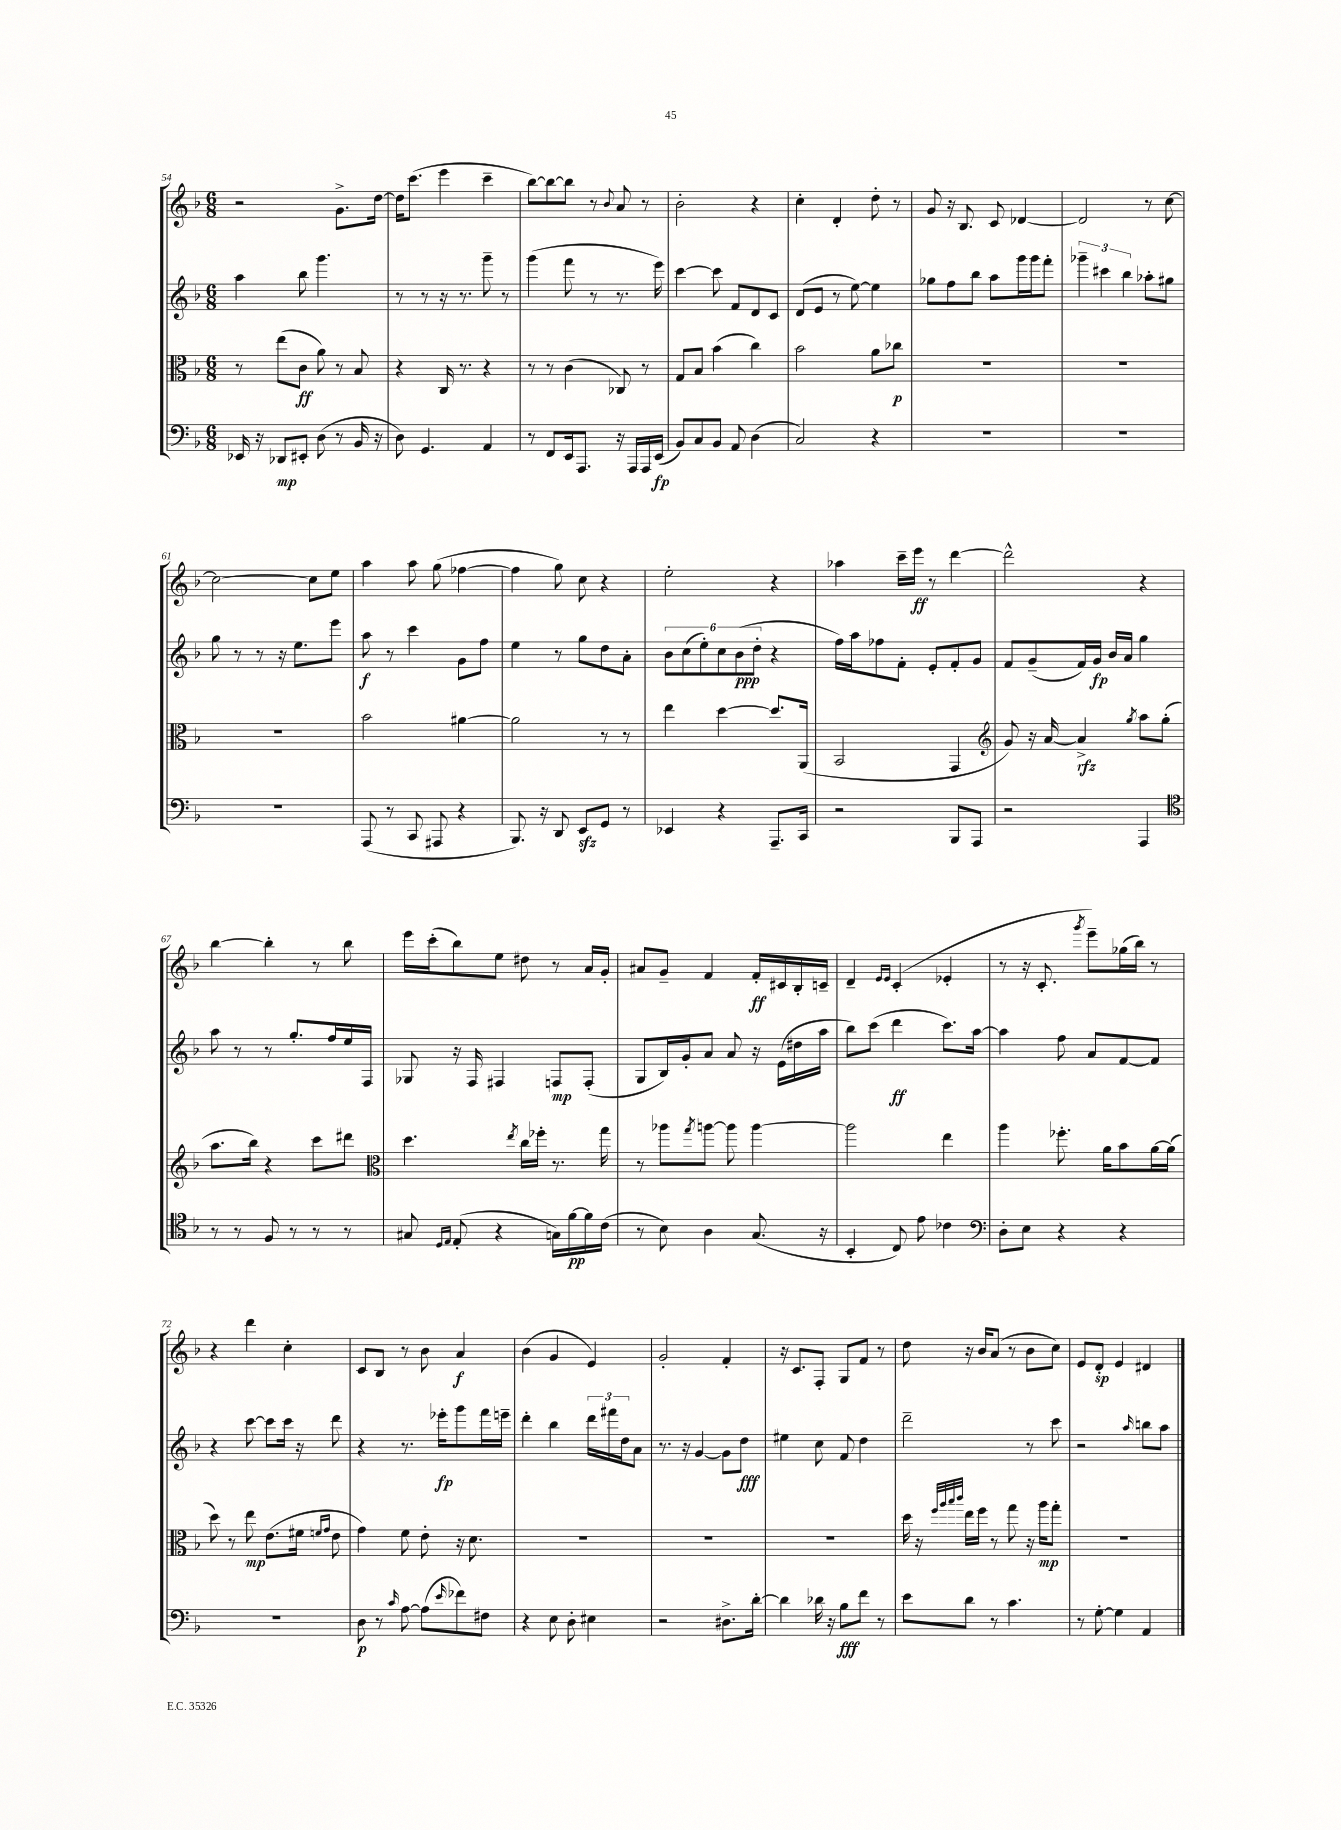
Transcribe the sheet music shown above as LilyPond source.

<<
\new StaffGroup <<
\new Staff = "s0" {
    \clef treble \key f \major \numericTimeSignature \time 6/8
    r2 g'8.-> d''16~ |
    d''16 c'''8.( e'''4 c'''4-- |
    bes''8~) bes''8~ bes''8 r8 \appoggiatura { bes'8 } a'8 r8 |
    bes'2-. r4 |
    c''4-. d'4-. d''8-. r8 |
    g'8 r16 bes8. c'8 des'4~ |
    des'2 r8 c''8~ |
    c''2~ c''8 e''8 |
    a''4 a''8 g''8( fes''4~ |
    fes''4 g''8) c''8 r4 |
    e''2-. r4 |
    aes''4 c'''16-- e'''16\ff r8 d'''4~ |
    d'''2-^ r4 |
    bes''4~ bes''4-. r8 bes''8 |
    e'''16 c'''16-.( bes''8) e''8 dis''8 r8 a'16 g'16-. |
    ais'8 g'8-- f'4 f'16-.\ff cis'16 bes16-. c'16-- |
    d'4-- \grace { e'16 e'16 } c'4-.( ees'4-. |
    r8 r16 c'8.-. \acciaccatura { g'''8 } e'''8--) ges''16( bes''16) r8 |
    r4 d'''4 c''4-. |
    c'8 bes8 r8 bes'8 a'4\f |
    bes'4( g'4 e'4) |
    g'2-. f'4-. |
    r16 c'8. f8-. g8 f'8 r8 |
    d''8 r16 bes'16 a'8( r8 bes'8 c''8) |
    e'8 d'8-.\sp e'4 dis'4 \bar "|." |
}
\new Staff = "s1" {
    \clef treble \key f \major \numericTimeSignature \time 6/8
    a''4 bes''8 g'''4. |
    r8 r8 r16 r8. g'''8-- r8 |
    g'''4( f'''8 r8 r8. e'''16) |
    c'''4~ c'''8 f'8 d'8 c'8 |
    d'8( e'8 r8 e''8~) e''4 |
    ges''8 f''8 bes''8 a''8 g'''16 g'''16 f'''8-. |
    \tuplet 3/2 { ges'''4-- cis'''4 bes''4 } aes''8-. gis''8 |
    g''8 r8 r8 r16 e''8. e'''8 |
    a''8\f r8 c'''4 g'8 f''8 |
    e''4 r8 g''8 d''8 a'8-. |
    \tuplet 6/4 { bes'8 c''8( e''8-.) c''8 bes'8\ppp( d''8-. } r4 |
    f''16) a''16 fes''8 f'8-. e'8-. f'8-. g'8 |
    f'8 g'8--( f'16) g'16\fp bes'16 a'16 g''4 |
    a''8 r8 r8 g''8.-. f''16 e''16 f16 |
    ges8 r16 f16 fis4 f8\mp f8-.( |
    g8 bes16) g'16-. a'8 a'8 r16 e'16( dis''16 a''16 |
    bes''8) c'''8( d'''4\ff c'''8.) a''16~ |
    a''4 f''8 a'8 f'8~ f'8 |
    r4 c'''8~ c'''8 c'''16 r16 d'''8 |
    r4 r8. ees'''16-.\fp g'''8 f'''16 e'''16-- |
    d'''4-. bes''4 \tuplet 3/2 { d'''16 fis'''16 d''16 } a'8 |
    r8. r16 g'4~ g'8 d''8\fff |
    eis''4 c''8 f'8 d''4 |
    d'''2-- r8 c'''8 |
    r2 \grace { a''16 } b''8 a''8 \bar "|." |
}
\new Staff = "s2" {
    \clef alto \key f \major \numericTimeSignature \time 6/8
    r8 e''8( c'8\ff a'8) r8 bes8 |
    r4 c16 r8. r4 |
    r8 r8 c'4( ces8) r8 |
    g8 bes8 bes'4( c''4) |
    bes'2 a'8 ces''8\p |
    R2. |
    R2. |
    R2. |
    bes'2 ais'4~ |
    ais'2 r8 r8 |
    e''4 d''4~ d''8. a,16( |
    bes,2 g,4 |
    \clef treble g'8) r16 a'16~ a'4->\rfz \acciaccatura { g''8 } a''8 g''8-.( |
    a''8. bes''16) r4 c'''8 dis'''8 |
    \clef alto d''4. \acciaccatura { e''8 } c''16 fes''16-. r8. g''16 |
    r8 aes''8 \acciaccatura { g''8 } a''8~ a''8 a''4~ |
    a''2 e''4 |
    a''4 fes''8.-. a'16 bes'8 a'16~ a'16( |
    d''8) r8 e''8\mp e'8.( fis'16 \grace { f'16 g'16 } e'8 |
    g'4) f'8 e'8-. r16 d'8. |
    R2. |
    R2. |
    R2. |
    d''16 r16 \grace { f''32 a''32 bes''32 c'''32 } e''16 f''16 r8 g''8 r16 a''16\mp g''8-. |
    R2. \bar "|." |
}
\new Staff = "s3" {
    \clef bass \key f \major \numericTimeSignature \time 6/8
    ees,16 r16 des,8\mp eis,8-. d8( r8 bes,16 r16 |
    d8) g,4. a,4 |
    r8 f,8 e,16 a,,8. r16 a,,16 a,,16 e,16\fp( |
    bes,8) c8 bes,8 a,8 d4( |
    c2) r4 |
    R2. |
    R2. |
    R2. |
    a,,8( r8 c,8 ais,,8 r4 |
    bes,,8.) r16 d,8 e,8\sfz g,8 r8 |
    ees,4 r4 a,,8.-- c,16 |
    r2 bes,,8 a,,8 |
    r2 a,,4 |
    \clef tenor r8 r8 f8 r8 r8 r8 |
    gis8 \grace { d16 e16 } e8-.( r4 g16) f'16~\pp f'16 c'16( |
    r8 bes8) a4 g8.( r16 |
    bes,4-. c8) e'8 ces'4 |
    \clef bass d8-. e8 r4 r4 |
    R2. |
    d8\p r8 \grace { c'16 } a8~ a8( \grace { e'16 } fes'8) fis8 |
    r4 e8 d8-. eis4 |
    r2 dis8.-> d'16~-. |
    d'4 des'16 r16 bes8\fff f'8 r8 |
    e'8 d'8 r8 c'4. |
    r8 g8~-. g4 a,4 \bar "|." |
}
>>
>>
\layout { \context { \Score currentBarNumber = #54 } }
